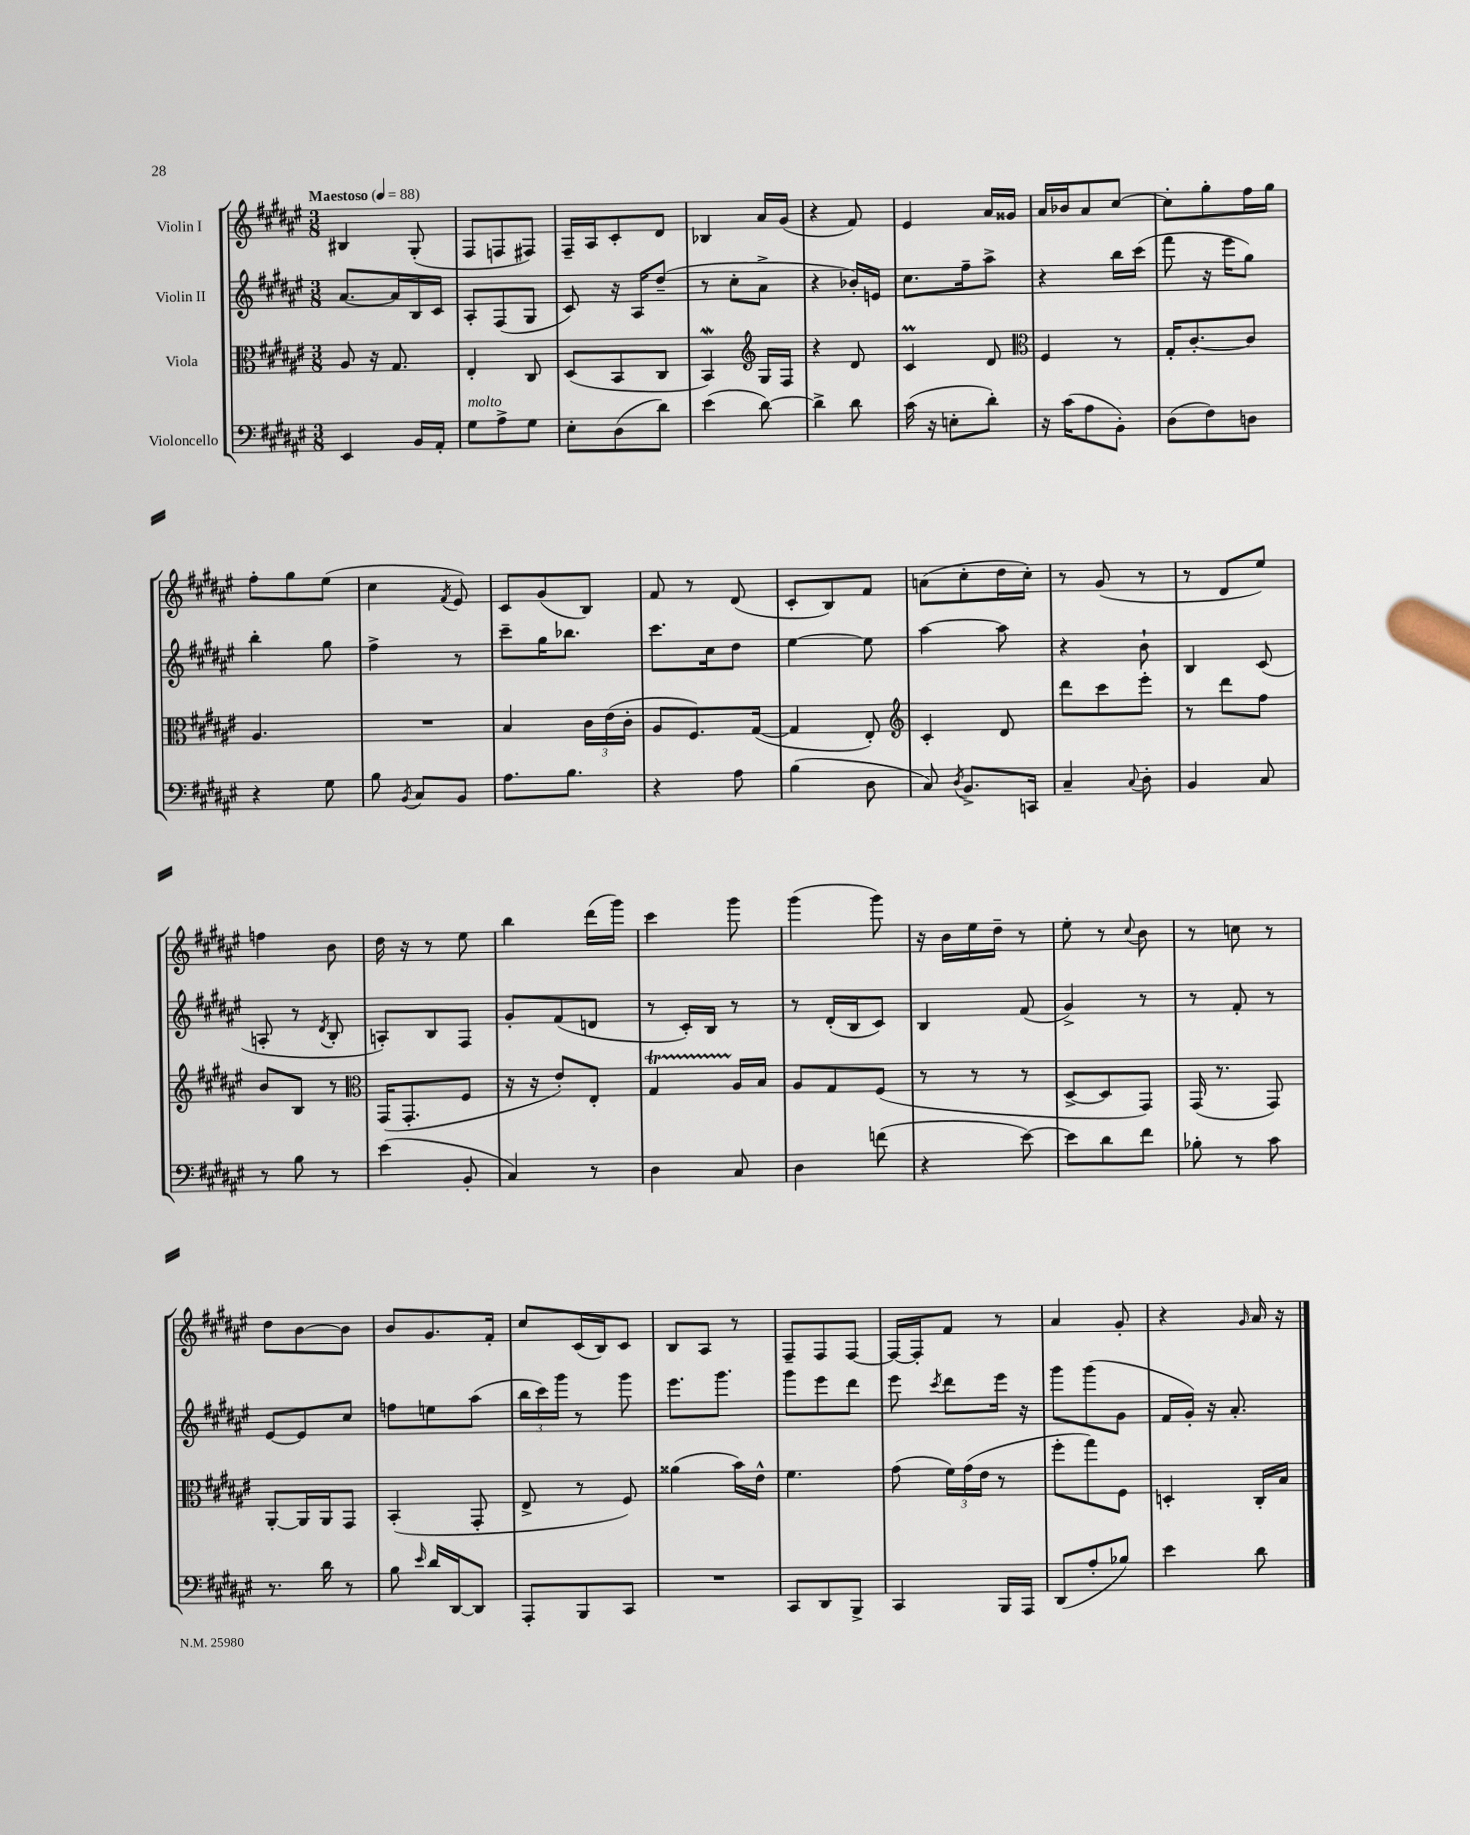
<<
\new StaffGroup <<
\new Staff = "s0" \with { instrumentName = "Violin I" } {
    \clef treble \key fis \major \numericTimeSignature \time 3/8 \tempo "Maestoso" 4 = 88
    \autoBeamOff bis4 gis8-.( |
    fis8[ f8 fis8]) |
    fis16[-- ais16 cis'8-. dis'8] |
    bes4 ais'16[ gis'16]( |
    r4 fis'8) |
    eis'4 ais'16[ gisis'16] |
    ais'16[ bes'16 ais'8 cis''8]~ |
    cis''8[-. gis''8-. fis''16 gis''16] |
    fis''8[-. gis''8 eis''8]( |
    cis''4 \acciaccatura { fis'8 } eis'8) |
    cis'8[ gis'8( b8]) |
    fis'8 r8 dis'8( |
    cis'8[-. b8) fis'8] |
    a'8[( cis''8-. dis''16 cis''16]-.) |
    r8 gis'8( r8 |
    r8 dis'8[ eis''8]) |
    f''4 b'8 |
    dis''16 r16 r8 eis''8 |
    b''4 dis'''16[( gis'''16]) |
    cis'''4 gis'''8 |
    gis'''4( gis'''8) |
    r16 b'16[ eis''16 dis''16]-- r8 |
    eis''8-. r8 \appoggiatura { cis''8 } b'8 |
    r8 c''8 r8 |
    dis''8[ b'8~ b'8] |
    b'8[ gis'8. fis'16]-. |
    cis''8[ cis'16( b16) cis'8] |
    b8[ ais8] r8 |
    fis8[-- fis8 fis8]~ |
    fis16[~ fis16-. fis'8] r8 |
    ais'4 gis'8-. |
    r4 \grace { gis'16 } ais'16 r16 \bar "|." |
}
\new Staff = "s1" \with { instrumentName = "Violin II" } {
    \clef treble \key fis \major \numericTimeSignature \time 3/8
    \autoBeamOff ais'8.[~ ais'16 b16 cis'16] |
    ais8[-. fis8( gis8] |
    cis'8) r16 ais16[ dis''8]--( |
    r8 cis''8[-. ais'8]-> |
    r4 bes'16[-.) e'16] |
    cis''8.[ fis''16-- ais''8]-> |
    r4 b''16[ cis'''16]( |
    fis'''8 r16 eis'''16[ gis''8]) |
    b''4-. gis''8 |
    fis''4-> r8 |
    cis'''8[-- gis''16 bes''8.] |
    cis'''8.[ cis''16 dis''8] |
    eis''4~ eis''8 |
    ais''4~ ais''8 |
    r4 b'8-! |
    b4 cis'8( |
    a8-. r8 \acciaccatura { dis'8 } b8-. |
    a8[-.) b8 fis8] |
    gis'8[-. fis'8( d'8] |
    r8 cis'16[-.) b16] r8 |
    r8 dis'16[-.( b16 cis'8]) |
    b4 fis'8( |
    gis'4->) r8 |
    r8 fis'8-. r8 |
    eis'8[~ eis'8 cis''8] |
    f''8[ e''8 ais''8]( |
    \tuplet 3/2 { b''16[ cis'''16) gis'''16] } r8 gis'''8 |
    eis'''8.[ gis'''8.] |
    gis'''8[ eis'''8 dis'''8] |
    eis'''8 \acciaccatura { cis'''8 } dis'''8[ eis'''16] r16 |
    gis'''8[ gis'''8( gis'8] |
    fis'16[ gis'16]-.) r16 ais'8.-. \bar "|." |
}
\new Staff = "s2" \with { instrumentName = "Viola" } {
    \clef alto \key fis \major \numericTimeSignature \time 3/8
    \autoBeamOff ais8 r16 gis8. |
    eis4-. cis8 |
    dis8[( b,8 cis8] |
    b,4\mordent) \clef treble gis16[ fis16] |
    r4 dis'8 |
    cis'4\prall dis'8 |
    \clef alto fis4 r8 |
    gis16[-. cis'8.~-. cis'8] |
    ais4. |
    R4. |
    b4 \tuplet 3/2 { cis'16[ eis'16( cis'16]-. } |
    ais8[ fis8.) gis16]~( |
    gis4 eis8-.) |
    \clef treble cis'4-. dis'8 |
    dis'''8[ cis'''8 eis'''8]-. |
    r8 dis'''8[ fis''8] |
    b'8[ b8] r8 |
    \clef alto gis,16[( gis,8.-. fis8] |
    r16 r16 eis'8[-.) eis8]-. |
    gis4\startTrillSpan ais16[\stopTrillSpan b16] |
    ais8[ gis8 fis8]( |
    r8 r8 r8 |
    dis8[~-> dis8 gis,8]) |
    gis,16( r8. gis,8) |
    ais,8[~-. ais,16 ais,16 gis,8] |
    b,4-.( gis,8-. |
    eis8-> r8 fis8) |
    aisis'4( b'16[) eis'16]-^ |
    fis'4. |
    gis'8( \tuplet 3/2 { fis'16[) gis'16( eis'16] } r8 |
    fis''8[-. gis''8) fis8] |
    d4-. cis16[-. b16] \bar "|." |
}
\new Staff = "s3" \with { instrumentName = "Violoncello" } {
    \clef bass \key fis \major \numericTimeSignature \time 3/8
    \autoBeamOff eis,4 b,16[ ais,16]-. |
    gis8[^\markup { \italic "molto" } ais8-> gis8] |
    eis8[-. dis8( dis'8]) |
    eis'4( dis'8~) |
    dis'4-> dis'8 |
    cis'16( r16 e8[-. dis'8]-.) |
    r16 cis'16[( ais8 b,8]-.) |
    dis8[( fis8) d8] |
    r4 gis8 |
    b8 \acciaccatura { b,8 } cis8[ b,8] |
    ais8.[ b8.] |
    r4 ais8 |
    b4( dis8 |
    cis8) \acciaccatura { dis8 } b,8.[-> c,16] |
    cis4-- \appoggiatura { cis8 } dis8-. |
    b,4 cis8 |
    r8 b8 r8 |
    eis'4( b,8-. |
    cis4) r8 |
    dis4 cis8 |
    dis4 f'8( |
    r4 eis'8~) |
    eis'8[ dis'8 fis'8] |
    bes8-. r8 cis'8 |
    r8. dis'16 r8 |
    b8 \grace { eis'16 } dis'16[ dis,16~ dis,8] |
    ais,,8[-. b,,8 cis,8] |
    R4. |
    cis,8[ dis,8 b,,8]-> |
    cis,4 b,,16[ ais,,16] |
    dis,8[( ais8-. bes8]) |
    eis'4 dis'8 \bar "|." |
}
>>
>>
\layout { \context { \Score \remove "Bar_number_engraver" } }
